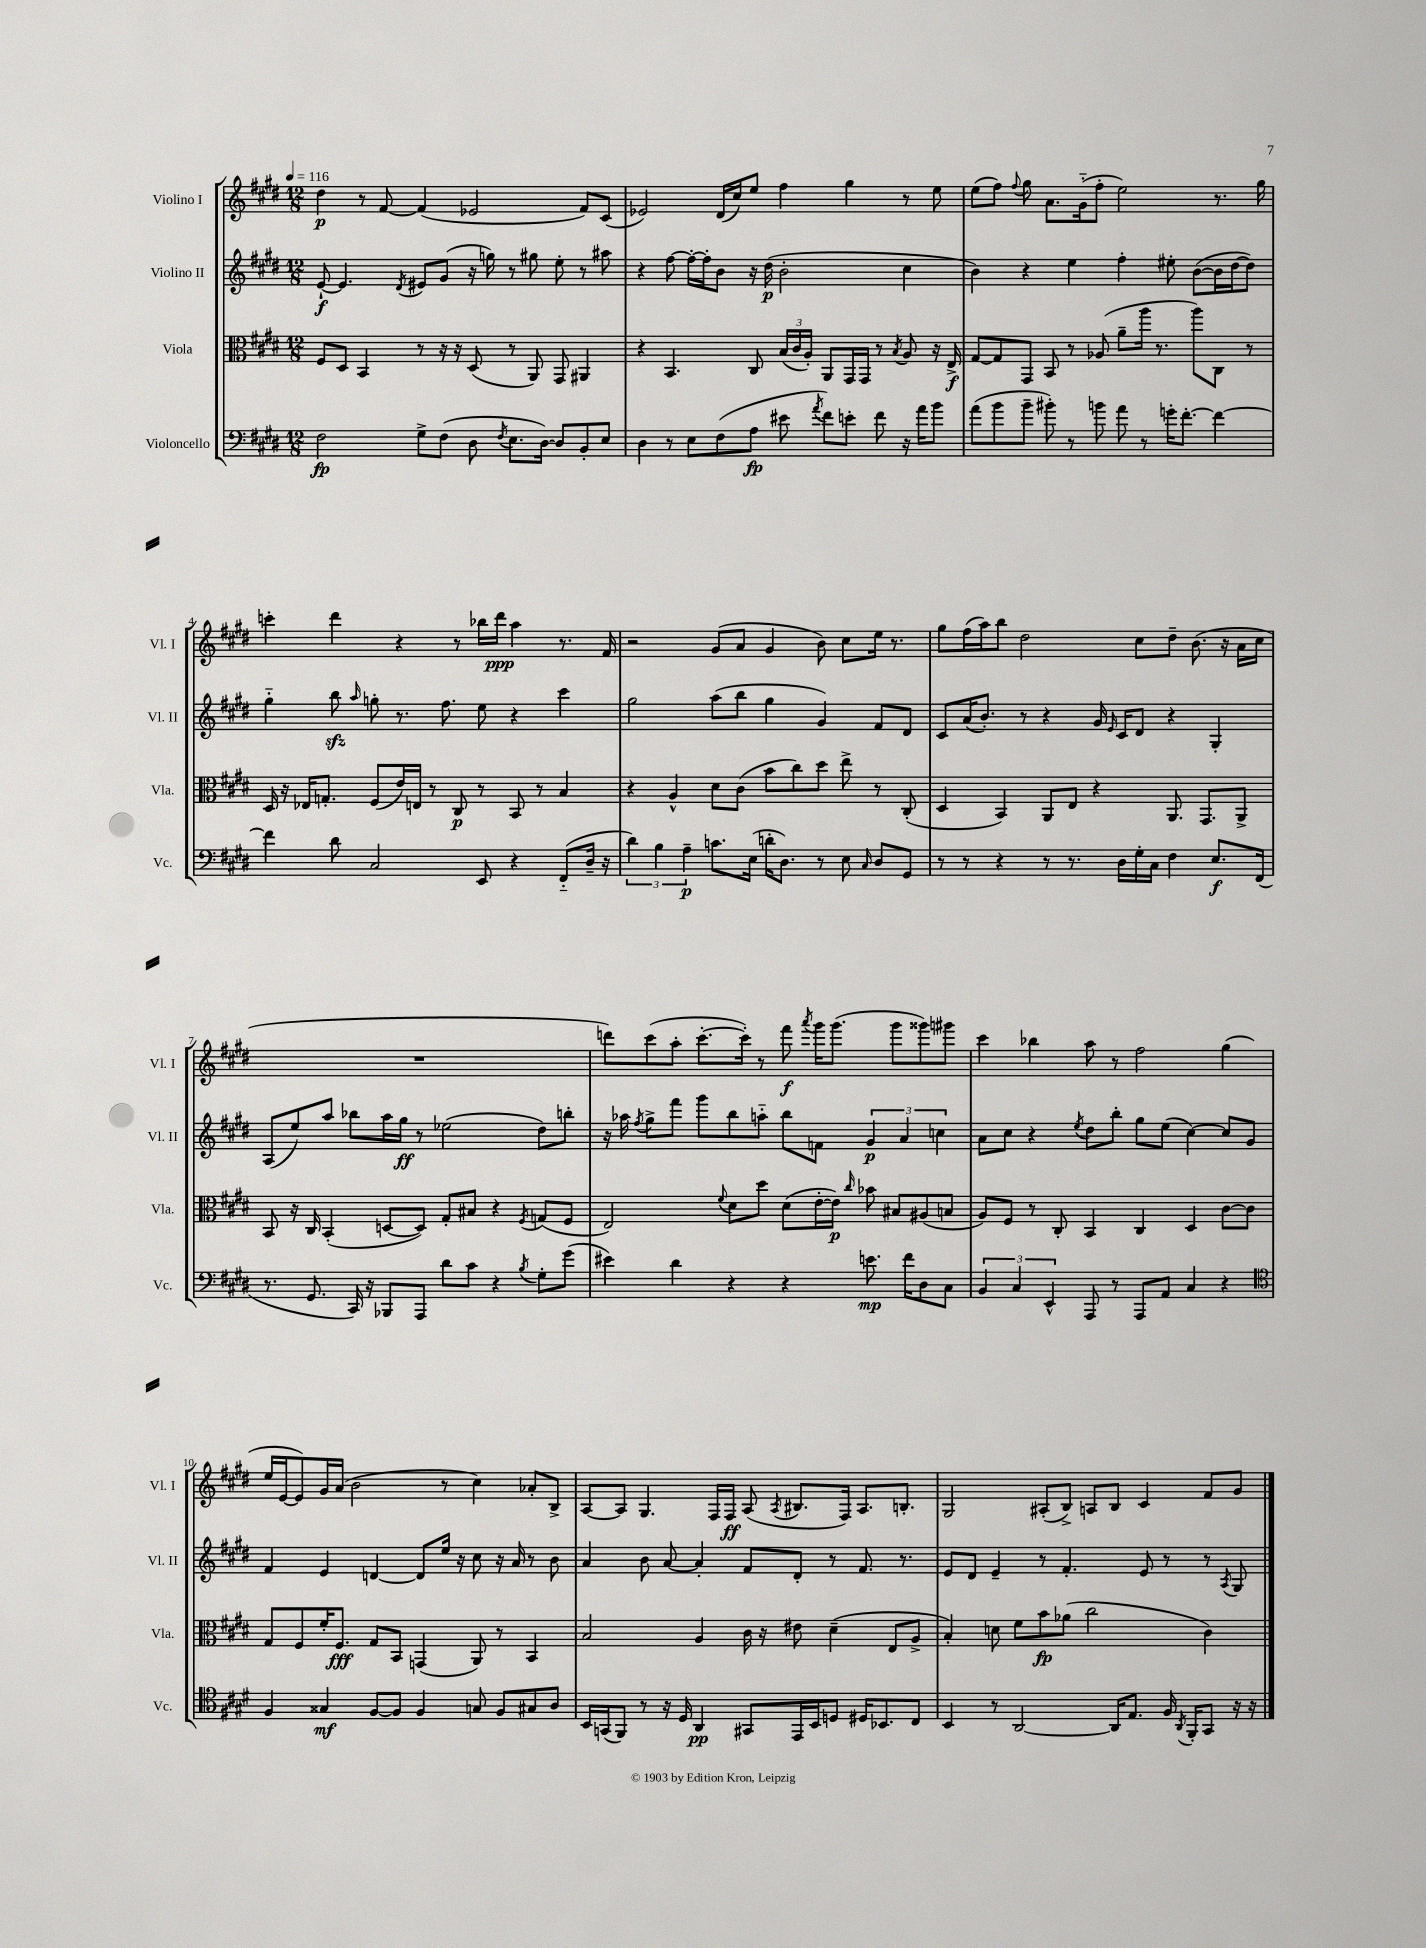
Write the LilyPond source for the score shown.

<<
\new StaffGroup <<
\new Staff = "s0" \with { instrumentName = "Violino I" shortInstrumentName = "Vl. I" } {
    \clef treble \key e \major \numericTimeSignature \time 12/8 \tempo 4 = 116
    \autoBeamOff dis''4\p r8 fis'8~ fis'4( ees'2 fis'8[) cis'8]( |
    ees'2) dis'16[( cis''16) e''8] fis''4 gis''4 r8 e''8 |
    e''8[( fis''8]) \appoggiatura { fis''8 } gis''8 a'8.[ gis'16-_( fis''8]-. e''2) r8. gis''16 |
    c'''4-. dis'''4 r4 r8 bes''16[ dis'''16]\ppp a''4 r8. fis'16 |
    r2 gis'8[( a'8] gis'4 b'8) cis''8[ e''16] r8. |
    gis''8[ fis''16( a''16) b''8] dis''2 cis''8[ dis''8]-- b'8.( r16 a'16[ cis''16] |
    R1. |
    d'''8[) cis'''8( a''8]-. cis'''8.[~-. cis'''16]-.) r8 fis'''8\f \acciaccatura { a'''8 } gis'''16[ gis'''8.]( gis'''8[ gisis'''8) gis'''8] |
    cis'''4 bes''4 a''8 r8 fis''2 gis''4( |
    e''16[ e'16~ e'8) gis'16 a'16]( b'2 r8 cis''4) aes'8[-. b8]-> |
    a8[~ a8] gis4. fis16[ fis16]\ff a8( \acciaccatura { a8 } bis8.[ fis16]) a8.[ b8.]-. |
    gis2 ais8[-.( b8]->) a8[ b8] cis'4 fis'8[ gis'8] \bar "|." |
}
\new Staff = "s1" \with { instrumentName = "Violino II" shortInstrumentName = "Vl. II" } {
    \clef treble \key e \major \numericTimeSignature \time 12/8
    \autoBeamOff e'8~-!\f e'4. \acciaccatura { dis'8 } eis'8[ gis'8]( r16 g''16) r8 gis''8 e''8-. r8 ais''8 |
    r4 fis''8~ fis''16[~-. fis''16-. b'8] r16 dis''16\p( b'2-. cis''4 |
    b'4) r4 e''4 fis''4-. eis''8-. b'8[~( b'16 dis''16~ dis''8]) |
    gis''4-_ b''8\sfz \grace { a''16 } g''8-. r8. fis''8. e''8 r4 cis'''4 |
    gis''2 a''8[( b''8] gis''4 gis'4) fis'8[ dis'8] |
    cis'8[ a'16( b'8.]-.) r8 r4 gis'16 \grace { e'16 } cis'16[ dis'8] r4 gis4-. |
    a8[( e''8) a''8] bes''8[ a''16 gis''16]\ff r8 ees''2( dis''8[) b''8]-. |
    r16 aes''16 \acciaccatura { fis''8 } gis''8[-> fis'''8] gis'''8[ b''8 a''8]-_ b''8[ f'8] \tuplet 3/2 { gis'4\p a'4 c''4 } |
    a'8[ cis''8] r4 \acciaccatura { e''8 } dis''8[ b''8]-. gis''8[ e''8]( cis''4~) cis''8[ gis'8] |
    fis'4 e'4 d'4~ d'8[ e''16] r16 cis''8 r16 a'16 r8 b'8 |
    a'4 b'8 a'8~ a'4-. fis'8[ dis'8]-. r8 fis'8. r8. |
    e'8[ dis'8] e'4-- r8 fis'4.-. e'8 r8 r8 \acciaccatura { a8 } gis8 \bar "|." |
}
\new Staff = "s2" \with { instrumentName = "Viola" shortInstrumentName = "Vla." } {
    \clef alto \key e \major \numericTimeSignature \time 12/8
    \autoBeamOff fis8[ dis8] b,4 r8 r16 r16 dis8( r8 a,8) gis,8 ais,4 |
    r4 b,4. cis8 \tuplet 3/2 { b16[( cis'16 a16]-.) } a,8[ gis,16 gis,16] r8 \acciaccatura { b8 } a8 r16 e16->\f |
    gis8[~ gis8 gis,8] b,8 r8 aes8( a'8[-- a''16] r8. a''8[) cis8] r8 |
    dis16 r16 ees16[ g8.]-. fis8[( e'16) e16] r8 cis8\p r8 b,8 r8 b4 |
    r4 a4-^ dis'8[ cis'8]( b'8[ cis''8) dis''8] e''8-> r8 cis8-.( |
    dis4 b,4) a,8[ e8] r4 a,8. gis,8.[ a,8]-> |
    b,8 r16 cis16 b,4-.( d8[~ d8]) gis8[-. bis8] r4 \acciaccatura { fis8 } g8[( fis8] |
    e2) \appoggiatura { fis'8 } dis'8[ dis''8] dis'8[( e'16~-. e'16]\p) \grace { cis''16 } bes'8 bis8[ ais8( b8] |
    a8[) fis8] r8 cis8-. b,4 cis4 dis4 cis'8[~ cis'8] |
    gis8[ fis8 fis'16-. fis8.]\fff gis8[ b,8] g,4( a,8) r8 b,4 |
    b2 a4 cis'16 r16 eis'8 dis'4--( e8[ a8]-> |
    b4-.) d'8 fis'8[ b'8\fp aes'8]( cis''2 cis'4) \bar "|." |
}
\new Staff = "s3" \with { instrumentName = "Violoncello" shortInstrumentName = "Vc." } {
    \clef bass \key e \major \numericTimeSignature \time 12/8
    \autoBeamOff fis2\fp gis8[-> fis8]( dis8 \acciaccatura { fis8 } e8.[ dis16]~) dis8[ b,8-. e8] |
    dis4 r8 e8[ fis8( a8]\fp eis'8 \acciaccatura { a'8 } fis'8[) e'8]-. fis'8 r16 a'16[ b'8] |
    a'8[( b'8 b'8]-- bis'8-.) r8 b'8 a'8 r8 g'16[-. fis'8.]~-. fis'4~ |
    fis'4 dis'8 cis2 e,8 r4 fis,8[-_( dis16]-- r16 |
    \tuplet 3/2 { dis'4) b4 a4--\p } c'8.[ e16]( d'16[-. dis8.]) r8 e8 \grace { cis16 } dis8[ gis,8] |
    r8 r8 r4 r8 r8. dis16[ gis16-. cis16] fis4 e8.[\f fis,16]( |
    r8. gis,8. cis,16) r16 bes,,8[ a,,8] dis'8[ cis'8] r4 \acciaccatura { b8 } gis8[-. gis'8]( |
    eis'4) dis'4 r4 r4 e'8.\mp fis'16[ dis8 cis8] |
    \tuplet 3/2 { b,4 cis4 e,4-^ } a,,8 r8 a,,8[ a,8] cis4 r4 |
    \clef tenor fis4 gisis4\mf fis8[~ fis8] fis4 g8 fis8[ gis8 a8] |
    b,16[ g,16( fis,8]) r8 r16 dis16 a,4\pp gis,8[ e,16 b,16 d8] dis16[ bes,8. cis8] |
    b,4 r8 a,2~ a,16[ e8.] fis16 \acciaccatura { a,8 } fis,16[-. gis,8] r16 r16 \bar "|." |
}
>>
>>
